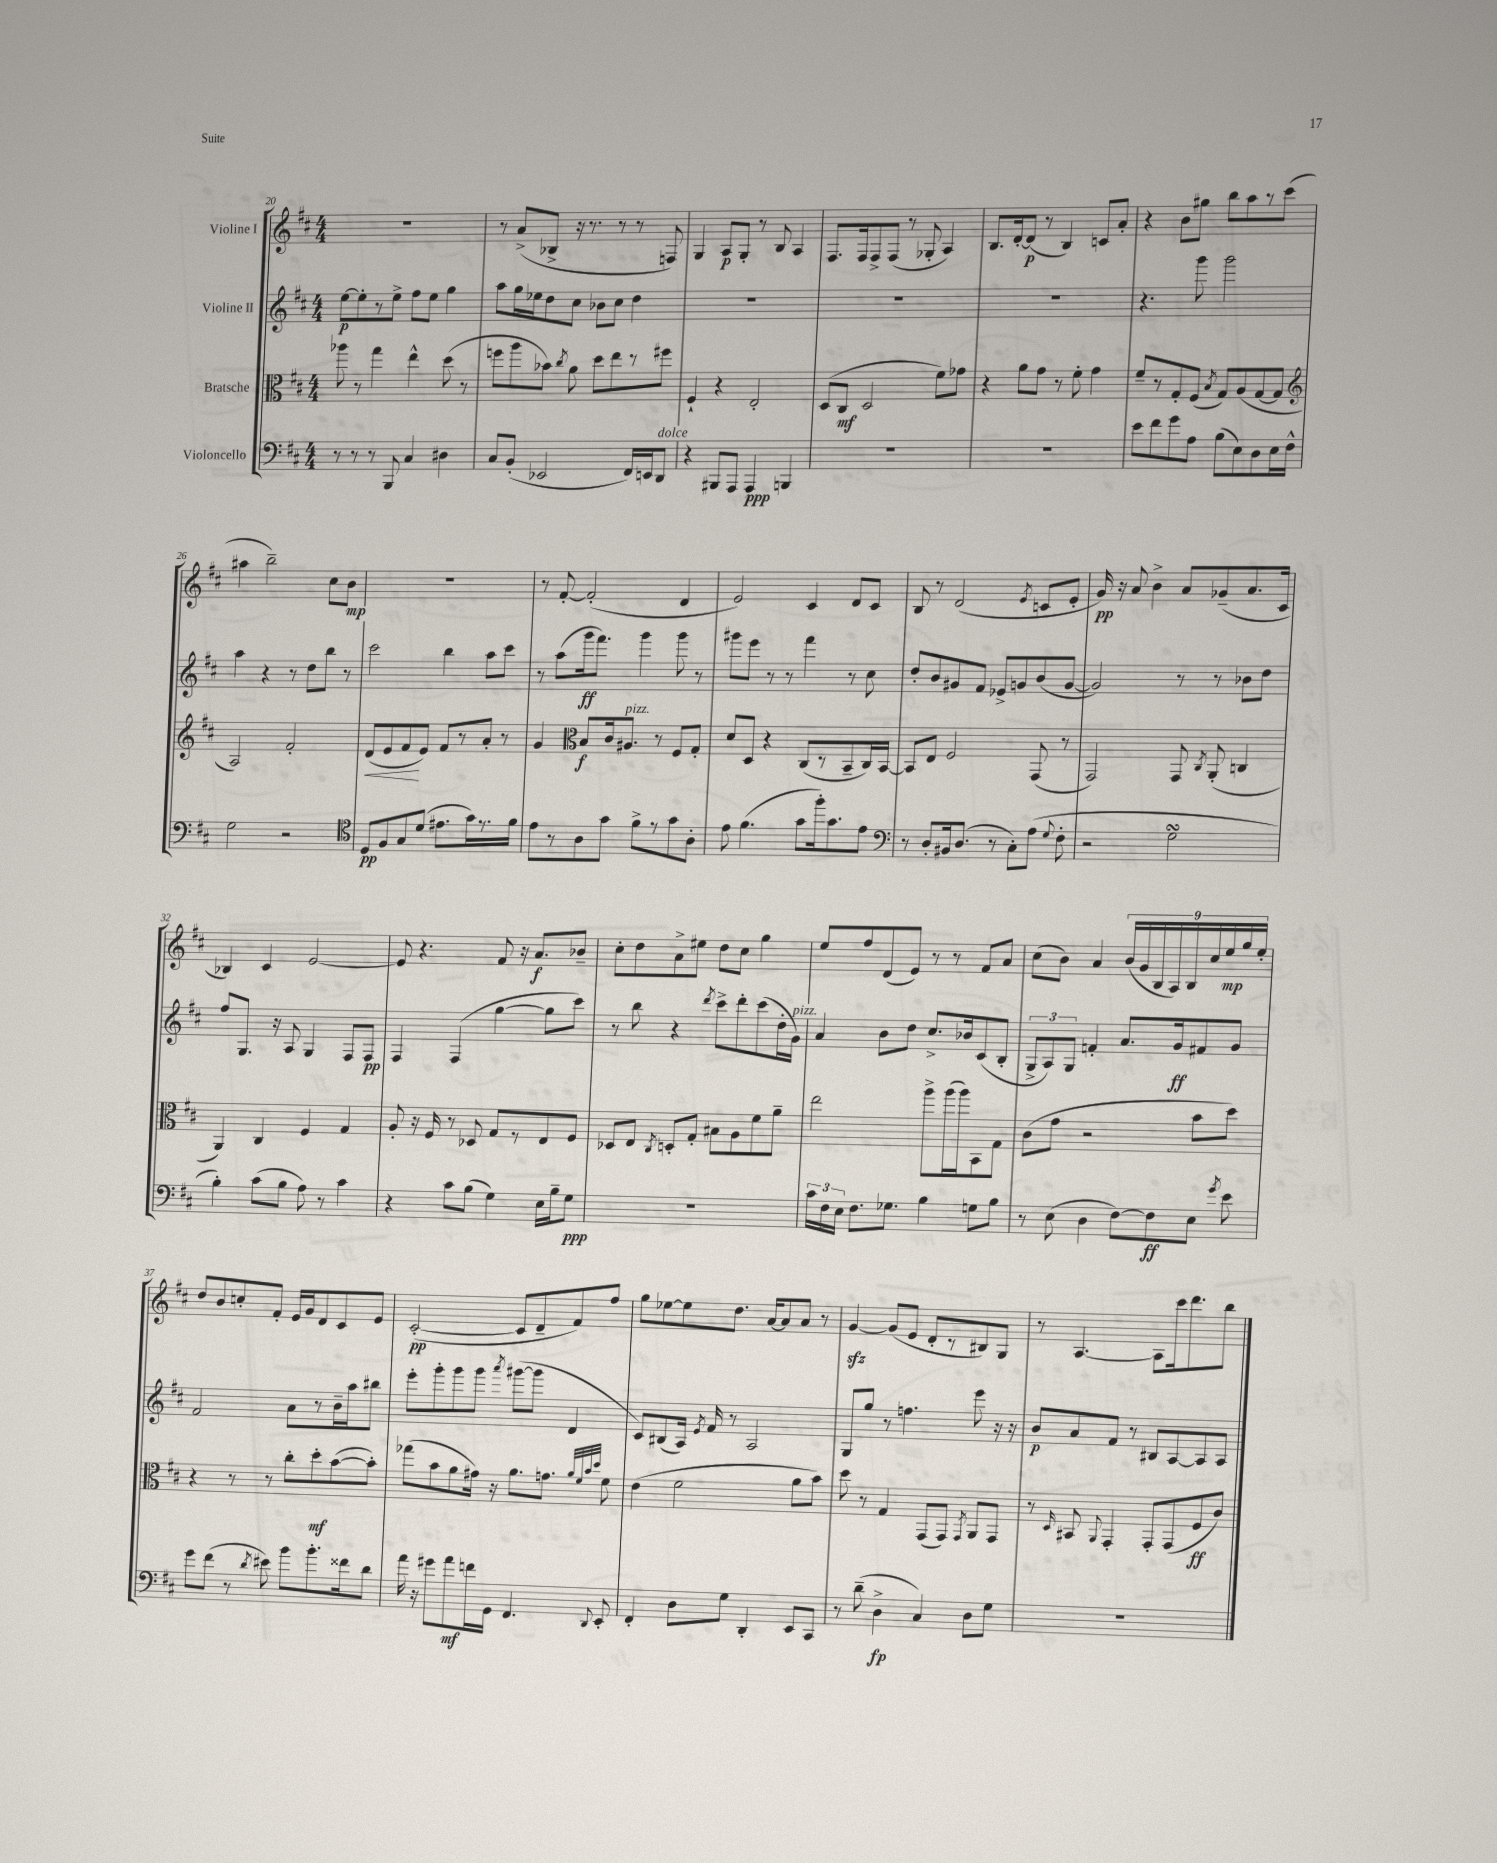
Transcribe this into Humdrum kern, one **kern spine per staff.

**kern	**dynam	**kern	**dynam	**kern	**dynam	**kern	**dynam
*part4	*part4	*part3	*part3	*part2	*part2	*part1	*part1
*staff4	*staff4	*staff3	*staff3	*staff2	*staff2	*staff1	*staff1
*I"Violoncello	*	*I"Bratsche	*	*I"Violine II	*	*I"Violine I	*
*clefF4	*	*clefC3	*	*clefG2	*	*clefG2	*
*k[f#c#]	*	*k[f#c#]	*	*k[f#c#]	*	*k[f#c#]	*
*M4/4	*	*M4/4	*	*M4/4	*	*M4/4	*
=20	=20	=20	=20	=20	=20	=20	=20
8r	.	8aa-X\	.	[8ee\L	p	1r	.
8r	.	8r	.	8ee'\]	.	.	.
8r	.	4gg\	.	8r	.	.	.
8BBB/	.	.	.	8ee^\J	.	.	.
4C#/	.	4ee^^\	.	8ff#\L	.	.	.
.	.	.	.	8ee\J	.	.	.
4D#X\	.	(8dd\	.	4gg\	.	.	.
.	.	8r	.	.	.	.	.
=21	=21	=21	=21	=21	=21	=21	=21
8C#/L	.	8ffn\L	.	8aa\L	.	8r	.
(8BB'/J	.	8aa\	.	16gg\L	.	(8a^/L	.
.	.	.	.	16ee-X\J	.	.	.
2EE-X/	.	8b-X\J)	.	8dd\	.	8B-X^/J	.
.	.	8qcc#/	.	.	.	.	.
.	.	8a\	.	8cc#\J	.	16r	.
.	.	.	.	.	.	8.r	.
.	.	8dd\L	.	8b-X\L	.	.	.
.	.	8ee\	.	8cc#\J	.	8r	.
16FF#/LL)	.	8r	.	4dd\	.	8r	.
16EEn/J	.	.	.	.	.	.	.
!LO:TX:a:i:t=dolce	!	!	!	!	!	!	!
8DD/J	.	8ff#X\J	.	.	.	8Fn/)	.
=22	=22	=22	=22	=22	=22	=22	=22
4r	.	4F#`/	.	1r	.	4G/	.
8BBB#X/L	.	4r	.	.	.	8A/L	p
8AAA/J	.	.	.	.	.	8G'/J	.
4AAA/	ppp	2E'/	.	.	.	8r	.
.	.	.	.	.	.	8B/	.
4BBBn/	.	.	.	.	.	4A/	.
=23	=23	=23	=23	=23	=23	=23	=23
1r	.	(8D/L	.	1r	.	8.F#/L	.
.	.	8C#/J	mf	.	.	.	.
.	.	.	.	.	.	16F#/k	.
.	.	2D/	.	.	.	8F#^/	.
.	.	.	.	.	.	(8F#/J	.
.	.	.	.	.	.	8r	.
.	.	.	.	.	.	8G-X'/	.
.	.	8f#\L)	.	.	.	4A/)	.
.	.	8g-X\J	.	.	.	.	.
=24	=24	=24	=24	=24	=24	=24	=24
1r	.	4r	.	1r	.	8.B/L	.
.	.	.	.	.	.	[16d'/k	.
.	.	8a\L	.	.	.	(8d/J]	p
.	.	8g\J	.	.	.	8r	.
.	.	8r	.	.	.	4B/)	.
.	.	8f#'\	.	.	.	.	.
.	.	4g\	.	.	.	8cn/L	.
.	.	.	.	.	.	8a'/J	.
=25	=25	=25	=25	=25	=25	=25	=25
8e\L	.	8f#~/L	.	4.r	.	4r	.
8f#\	.	8r	.	.	.	.	.
8g\	.	8G'/	.	.	.	8b\L	.
8A\J	.	(8F#/J	.	8ggg\	.	8gg#X\J	.
.	.	8qB/	.	.	.	.	.
(8B\L	.	8G/L)	.	2ggg\	.	8bb\L	.
8E\)	.	(8A/	.	.	.	8aa\	.
8D\	.	[8G/	.	.	.	8r	.
16E\L	.	8G/J]	.	.	.	(8ccc#\J	.
16F#^^\JJ	.	.	.	.	.	.	.
!!LO:LB:g=z
=26	=26	=26	=26	=26	=26	=26	=26
*	*	*clefG2	*	*	*	*	*
2G\	.	2A/)	.	4aa\	.	4aa#X\	.
.	.	.	.	4r	.	2bb~\)	.
2r	.	2f#'/	.	8r	.	.	.
.	.	.	.	8dd\L	.	.	.
.	.	.	.	8bb\J	.	8cc#\L	.
.	.	.	.	8r	.	8b\J	mp
=27	=27	=27	=27	=27	=27	=27	=27
*clefC4	*	*	*	*	*	*	*
!	!	!	!LO:HP:b	!	!	!	!
8D/L	pp	(8d/L	<	2ccc#\	.	1r	.
8F#/	.	8e/	.	.	.	.	.
8G/	.	8f#/	.	.	.	.	.
(8d/J	.	8e/J)	[	.	.	.	.
8.e#X\L	.	8f#/L	.	4bb\	.	.	.
.	.	8r	.	.	.	.	.
16g\L)	.	.	.	.	.	.	.
8.r	.	8a'/J	.	8aa\L	.	.	.
.	.	8r	.	8ccc#\J	.	.	.
16f#\JJ	.	.	.	.	.	.	.
=28	=28	=28	=28	=28	=28	=28	=28
8e\L	.	4g/	.	8r	.	8r	.
8r	.	.	.	(8aa\L	.	[8f#'/	.
*	*	*clefC3	*	*	*	*	*
8A\	.	8B/L	f	16ggg\k	ff	(2f#'/]	.
.	.	.	.	8.fff#\J)	.	.	.
8g\J	.	16c#/k	.	.	.	.	.
!	!	!LO:TX:a:i:t=pizz.	!	!	!	!	!
.	.	8.A#X/J	.	.	.	.	.
8f#^\L	.	.	.	4ggg\	.	.	.
8r	.	8r	.	.	.	.	.
8g\	.	8F#/L	.	8ggg\	.	4d/	.
8A'\J	.	8G'/J	.	8r	.	.	.
=29	=29	=29	=29	=29	=29	=29	=29
8e\	.	8d/L	.	8ggg#X\L	.	2e/)	.
(4.f#\	.	8D/J	.	8eee\J	.	.	.
.	.	4r	.	8r	.	.	.
.	.	.	.	8r	.	.	.
8g\L	.	(8C#/L	.	4fff#\	.	4c#/	.
16ff#'\k)	.	8r	.	.	.	.	.
8.g\	.	.	.	.	.	.	.
.	.	8BB~/	.	8r	.	8d/L	.
8e\J	.	16C#/L)	.	8cc#\	.	8c#/J	.
.	.	[16BB/JJ	.	.	.	.	.
=30	=30	=30	=30	=30	=30	=30	=30
*clefF4	*	*	*	*	*	*	*
8r	.	8BB/L]	.	8dd'/L	.	8B/	.
8D'/L	.	8E/J	.	8b/	.	8r	.
16BB#X/k	.	2F#/	.	8g#X/	.	(2d/	.
(8.D/J	.	.	.	.	.	.	.
.	.	.	.	8f#/J	.	.	.
8r	.	.	.	8e-X^/L	.	.	.
8C#'\L)	.	.	.	8gn/	.	.	.
.	.	.	.	.	.	8qe/	.
(8A\J	.	(8GG/	.	(8b/	.	8cn/L	.
8qqG/	.	.	.	.	.	.	.
8F#'\	.	8r	.	[8g/J	.	8e'/J	.
=31	=31	=31	=31	=31	=31	=31	=31
2r	.	2GG/)	.	2g/])	.	16g/)	pp
.	.	.	.	.	.	16r	.
.	.	.	.	.	.	8a/	.
.	.	.	.	.	.	4b^\	.
2GsSSs\	.	8GG/	.	8r	.	8a/L	.
.	.	8qC#/	.	.	.	.	.
.	.	(8AA'/	.	8r	.	(8g-X~/	.
.	.	4Cn/	.	8b-X\L	.	8.a/	.
.	.	.	.	8dd\J	.	.	.
.	.	.	.	.	.	16c#/Jk	.
!!LO:LB:g=z
=32	=32	=32	=32	=32	=32	=32	=32
4B'\)	.	4AA/)	.	8ff#/L	.	4B-X/)	.
.	.	.	.	8.G/J	.	.	.
(8c#\L	.	4C#/	.	.	.	4c#/	.
.	.	.	.	16r	.	.	.
8B\J	.	.	.	8A/	.	.	.
8A\)	.	4F#/	.	4G/	.	[2e/	.
8r	.	.	.	.	.	.	.
4c#\	.	4G/	.	8F#/L	.	.	.
.	.	.	.	8F#/J	pp	.	.
=33	=33	=33	=33	=33	=33	=33	=33
4r	.	8A'/	.	4F#/	.	8e/]	.
.	.	16r	.	.	.	4.r	.
.	.	16F#/	.	.	.	.	.
8c#\L	.	8r	.	(4F#/	.	.	.
(8B\J	.	8D-X/	.	.	.	.	.
4G\)	.	8G/L	.	[4gg\	.	8f#/	.
.	.	8r	.	.	.	16r	.
.	.	.	.	.	.	8.a/L	f
16E\LL	.	8E/	.	8gg\L]	.	.	.
16B~\J	.	.	.	.	.	.	.
8G\J	ppp	8F#/J	.	8ccc#\J)	.	8b-X~/J	.
=34	=34	=34	=34	=34	=34	=34	=34
1r	.	8D-X/L	.	8r	.	8cc#'\L	.
.	.	8E/J	.	8bb\	.	8dd\	.
.	.	8qC#/	.	.	.	.	.
.	.	8Dn'/L	.	4r	.	8a^\	.
.	.	8G'/J	.	.	.	8ee#X\J	.
.	.	.	.	8qddd/	.	.	.
.	.	8B#X\L	.	8ccc#^\L	.	8dd\L	.
.	.	8A\	.	8ddd'\	.	8cc#\J	.
.	.	8f#\	.	(8ccc#\	.	4gg\	.
.	.	8a~\J	.	16dd'\L	.	.	.
!	!	!	!	!LO:TX:a:i:t=pizz.	!	!	!
.	.	.	.	16g\JJ)	.	.	.
=35	=35	=35	=35	=35	=35	=35	=35
24c#\LL	.	2ee\	.	4a/	.	8ee/L	.
24F#\	.	.	.	.	.	.	.
24E\JJ	.	.	.	.	.	.	.
8.F#\L	.	.	.	.	.	8ff#/	.
.	.	.	.	8b\L	.	(8d/	.
8.G-X\J	.	.	.	.	.	.	.
.	.	.	.	8dd\J	.	8e/J)	.
4B\	.	8aa^\L	.	8.cc#^/L	.	8r	.
.	.	(16aa\L	.	.	.	8r	.
.	.	16aa\J)	.	16b-X/k	.	.	.
8Gn\L	.	8BB\	.	(8c#/	.	8f#/L	.
8B\J	.	8G\J	.	8B'/J	.	8a/J	.
=36	=36	=36	=36	=36	=36	=36	=36
8r	.	(8c#\L	.	12G^/L	.	(8cc#\L	.
.	.	.	.	12A/)	.	.	.
(8E\	.	8g\J	.	.	.	8b\J)	.
.	.	.	.	12G/J	.	.	.
4D\	.	2r	.	4fn'/	.	4a/	.
[8F#\L)	.	.	.	8.a/L	.	(18b/LL	.
.	.	.	.	.	.	18g/	.
.	.	.	.	.	.	18B/	.
8F#\]	ff	.	.	.	.	.	.
.	.	.	.	.	.	18A/)	.
.	.	.	.	16g/k	ff	.	.
.	.	.	.	.	.	18B/	.
8E\J	.	8b\L	.	8f#X/	.	.	.
.	.	.	.	.	.	18cc#/	.
.	.	.	.	.	.	18ee/	mp
8qg/	.	.	.	.	.	.	.
8e\	.	8dd\J)	.	8g/J	.	.	.
.	.	.	.	.	.	18gg/	.
.	.	.	.	.	.	18ee'/JJ	.
!!LO:LB:g=z
=37	=37	=37	=37	=37	=37	=37	=37
8g\L	.	4r	.	2f#/	.	8dd/L	.
(8f#\J	.	.	.	.	.	8b/	.
8r	.	8r	.	.	.	8ccn'/	.
8qd/	.	.	.	.	.	.	.
8e#X\)	.	8r	.	.	.	8f#'/J	.
8b\L	.	8cc#'\L	.	8a\L	.	16e/LL	.
.	.	.	.	.	.	16g/J	.
8.b'\	.	8dd'\	mf	8r	.	8d/	.
.	.	([8b\	.	16b~\L	.	8c#/	.
16f##X\k	.	.	.	16aa\J	.	.	.
8d\J	.	8b'\J])	.	8bb#X\J	.	8e/J	.
=38	=38	=38	=38	=38	=38	=38	=38
16a\	.	(8gg-X\L	.	8eee'\L	.	([2c#'/	pp
16r	.	.	.	.	.	.	.
8g#X\L	.	8b\	.	8ggg'\	.	.	.
8a\	mf	8a\	.	8ggg\	.	.	.
16fn\L	.	16g#X\Jk)	.	8ggg\J	.	.	.
16GG\JJ	.	16r	.	.	.	.	.
.	.	.	.	8qaaa/	.	.	.
4.FF#/	.	8.a\L	.	([8ggg#X\L	.	8c#/L]	.
.	.	.	.	8ggg#\J]	.	8d~/	.
.	.	8.gn\J	.	.	.	.	.
.	.	.	.	4d/	.	8f#/)	.
.	.	32qqa/LLL	.	.	.	.	.
.	.	32qqf#/	.	.	.	.	.
.	.	32qqb/	.	.	.	.	.
8qqDD/	.	32qqdd/JJJ	.	.	.	.	.
8EE'/	.	8f#\	.	.	.	8ff#/J	.
=39	=39	=39	=39	=39	=39	=39	=39
4FF#'/	.	(4e\	.	8c#/L)	.	8gg\L	.
.	.	.	.	(8B#X/	.	[8ee-X\	.
8D\L	.	2f#\	.	16A/Jk)	.	8ee-\]	.
.	.	.	.	8qe/	.	.	.
.	.	.	.	16f#/	.	.	.
8G\J	.	.	.	8r	.	8.dd\J	.
4DD'/	.	.	.	2A/	.	.	.
.	.	.	.	.	.	[16a/KL	.
.	.	.	.	.	.	8a/]	.
8EE/L	.	8a\L	.	.	.	8a/J	.
8CC#/J	.	8b\J)	.	.	.	8r	.
=40	=40	=40	=40	=40	=40	=40	=40
8r	.	8dd\	.	8G/L	.	[4gzz/	.
(8d~\	.	8r	.	8gg/J	.	.	.
4D^\	fp	4G/	.	8r	.	(8g/L]	.
.	.	.	.	4.ffn\	.	8e/J	.
4C#/)	.	(8GG/L	.	.	.	8d'/L	.
.	.	8GG/J)	.	.	.	8r	.
.	.	8qGG/	.	.	.	.	.
8D\L	.	8AA/L	.	8eee\	.	8B#X/)	.
8G\J	.	8GG/J	.	16r	.	8G/J	.
.	.	.	.	16r	.	.	.
=41	=41	=41	=41	=41	=41	=41	=41
1r	.	8r	.	8b/L	p	8r	.
.	.	16qqD/	.	.	.	.	.
.	.	8BB#X/	.	8a/	.	[4.A/	.
.	.	8qqAA/	.	.	.	.	.
.	.	4GG'/	.	8f#/J	.	.	.
.	.	.	.	8r	.	.	.
.	.	8GG'/L	.	8B#X/L	.	8A\L]	.
.	.	(8GG/	.	[8A/	.	16ccc#\k	.
.	.	.	.	.	.	8.ddd\	.
.	.	8F#/	ff	8A/]	.	.	.
.	.	8c#/J)	.	8A/J	.	8bb\J	.
==	==	==	==	==	==	==	==
*-	*-	*-	*-	*-	*-	*-	*-
